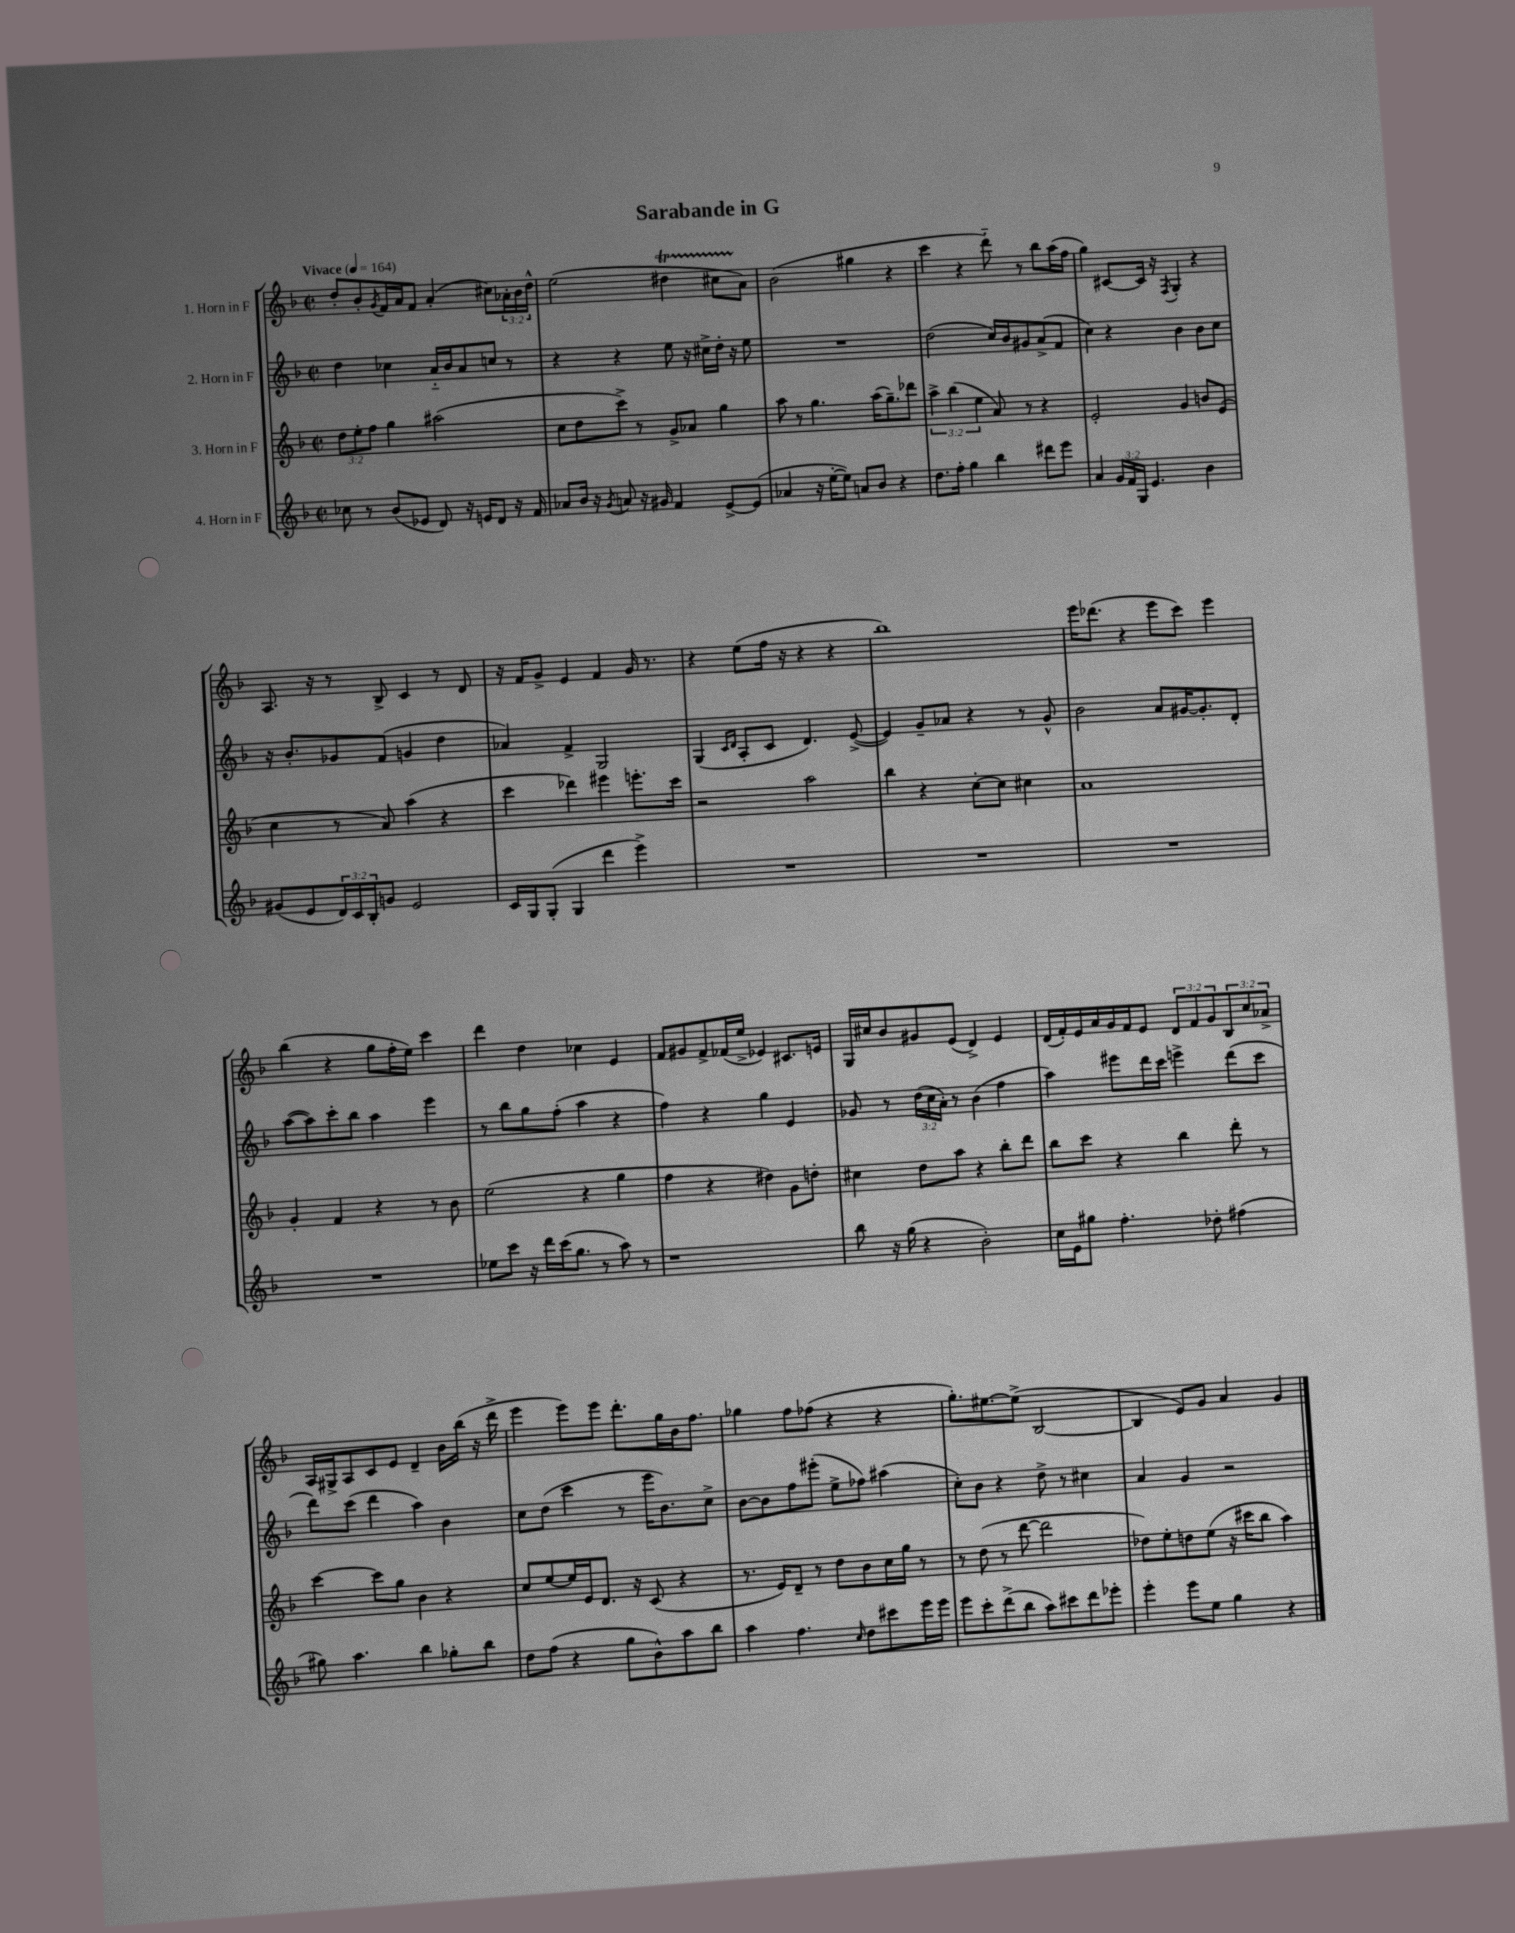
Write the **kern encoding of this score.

**kern	**kern	**kern	**kern
*staff4	*staff3	*staff2	*staff1
*clefG2	*clefG2	*clefG2	*clefG2
*k[b-]	*k[b-]	*k[b-]	*k[b-]
*M2/2	*M2/2	*M2/2	*M2/2
*met(c|)	*met(c|)	*met(c|)	*met(c|)
*MM164	*MM164	*MM164	*MM164
8cc-	12dd	4dd	8dd'
.	12ee'	.	.
8r	.	.	8b-'
.	12ff	.	.
.	.	.	8qg
(8b-	4gg	4cc-	16f
.	.	.	16a
8e-	.	.	8f
8d)	(2aa#	16a'~	(4a'
.	.	16b-	.
16r	.	8a	.
16e	.	.	.
8d	.	8cc	8cc#)
16r	.	8r	24a-'
.	.	.	24b-
16f	.	.	.
.	.	.	24dd^^
=	=	=	=
8a-	8cc	4r	(2ee
16b-	8dd	.	.
16r	.	.	.
8qg	.	.	.
8a	8ccc^)	4r	.
16r	8r	.	.
16g#	.	.	.
4f	8g^	8ee	4dd#
.	8a-	16r	.
.	.	16cc#^	.
[8e^	4gg	16dd'	8cc#
.	.	16r	.
(8e]	.	8ee	8a)
=	=	=	=
4a-	8aa	1r	(2b-
.	8r	.	.
16r	4.gg	.	.
[16ee'	.	.	.
8ee])	.	.	.
8a	.	.	4gg#
8b-	(16aa	.	.
.	8.gg~)	.	.
4r	.	.	4r
.	8ddd-	.	.
=	=	=	=
8.dd	6aa^	(2dd	4ccc
.	(6bb-	.	.
16ff'	.	.	.
4gg	.	.	4r
.	6ee	.	.
4bb-	8a)	16cc)	8ddd'~)
.	.	16b-	.
.	8r	8g#	8r
8ddd#	4r	(8a^	8bb-
8eee	.	8f	(16aa
.	.	.	16ff
=	=	=	=
4a	2e'	4cc)	4gg)
24g	.	4r	[8c#
24f	.	.	.
24G	.	.	.
4.e	.	.	16c#]
.	.	.	16r
.	.	.	8qF
.	4g	4b-	4G'
4b-	8b	8b-	4r
.	(8e	8cc	.
=	=	=	=
(8g#	4cc	16r	8.A
.	.	8.b-'	.
8e	.	.	.
.	.	.	16r
24d)	8r	8g-	8r
24c	.	.	.
24B-'	.	.	.
8g	8a)	(8f	8B-^
2e	(4aa	4g	4c
.	4r	4dd	8r
.	.	.	8d
=	=	=	=
16c	4ccc	4a-)	16r
16G	.	.	16f
(8G'	.	.	8g^
4G	4ddd-)	4f^	4e
4ddd	4eee#	2G	4f
4eee^)	8.eee'	.	16g
.	.	.	8.r
.	16ccc	.	.
=	=	=	=
1r	2r	(4G	4r
.	.	16qqc	.
.	.	16qqd	.
.	.	8A'	(8ee
.	.	8c	16ff
.	.	.	16r
.	2aa	4.d)	4r
.	.	.	4r
.	.	([8e^	.
=	=	=	=
1r	4bb-	4e])	1bb-)
.	4r	8g~	.
.	.	8a-	.
.	[8cc'	4r	.
.	8cc]	.	.
.	4cc#	8r	.
.	.	8g^^	.
=	=	=	=
1r	1a	2b-	16eee
.	.	.	(8.ddd-
.	.	.	4r
.	.	8a	8eee
.	.	[16g#	8ccc)
.	.	8.g#']	.
.	.	.	4eee
.	.	8d'	.
=	=	=	=
1r	4g'	([8aa	(4bb-
.	.	8aa])	.
.	4f	8ccc'	4r
.	.	8bb-	.
.	4r	4aa	8gg
.	.	.	16ff'
.	.	.	16ee)
.	8r	4eee	4ccc
.	8b-	.	.
=	=	=	=
8ee-	(2ee	8r	4ddd
8ccc	.	8bb-	.
16r	.	8gg	4dd
16ddd	.	.	.
(16ccc	.	(8ff'	.
8.gg	.	.	.
.	4r	4aa	4cc-
8r	.	.	.
8aa)	4gg	4r	4e
8r	.	.	.
=	=	=	=
1r	4ff	4ff)	8f
.	.	.	8g#
.	4r	4r	8f^
.	.	.	(16f-
.	.	.	16ee^
.	4dd#)	4gg	4e-)
.	8g	4e	8.c#
.	8dd'	.	.
.	.	.	16e
=	=	=	=
8bb-	4cc#	8g-	16G
.	.	.	16cc#
16r	.	8r	8b-
(16gg	.	.	.
4r	8dd	(24dd	8g#
.	.	24cc	.
.	.	24a')	.
.	8aa	8r	(8e
2b-')	4r	(4b-	4d^)
.	8bb-'	4ff	4e
.	8ddd	.	.
=	=	=	=
16cc	8bb-	4aa)	(16d
16e	.	.	16f')
8gg#	8ccc	.	16e
.	.	.	16a
4.ff'	4r	8eee#	16g
.	.	.	16f
.	.	16ddd	8e
.	.	16ccc	.
.	4bb-	4eee^	12d
.	.	.	12f
8dd-'	.	.	.
.	.	.	12g
(4ff#	8ddd'	(8ddd	12B-
.	.	.	12cc
.	8r	8ccc	.
.	.	.	12a-^
=	=	=	=
8gg#)	[4ccc	8ddd)	16A
.	.	.	16G#^
4.aa	.	(8ccc	8A
.	8ccc]	4ddd	8c
.	8gg	.	8e
4bb-	4b-	4aa)	4d~
8gg-'	4r	4b-	16b-
.	.	.	(16bb-
8bb-	.	.	16r
.	.	.	16ddd^
=	=	=	=
8dd	8cc	8cc	4eee
(8ff	[8ee	(8dd	.
4r	16ee]	4ccc	8eee)
.	16e	.	.
.	8.d	.	8eee
8gg	.	8r	8.ddd'
.	16r	.	.
8b-^^)	(8c	16eee	.
.	.	8.b-)	16gg
8aa	4r	.	16b-
.	.	.	8.ff
8bb-	.	8cc^	.
=	=	=	=
4aa	8.r	[8b-	4gg-
.	.	8b-]	.
.	16e)	.	.
4.ff	8d~	8ff	8ff
.	8r	(8eee#'	(8ff-
.	8dd	8ee^	4r
16qqcc	.	.	.
8dd	8b-	8ff-)	.
8ccc#	16cc	(4aa#	4r
.	16gg	.	.
16eee	8r	.	.
16eee	.	.	.
=	=	=	=
8eee	8r	8cc')	8.gg')
8ccc'	(8dd	8b-	.
.	.	.	[8.ee#
(8ddd^	8r	4r	.
8bb-	[8ddd	.	(8ee#^]
8aa)	2ddd]	8dd^	[2B-
8ccc#	.	8r	.
8ddd	.	4cc#	.
8eee-'	.	.	.
=	=	=	=
4eee'	8dd-)	4a	4B-]
.	8ee'	.	.
8eee	8dd	4g	8e)
8ee	(8ee	.	8g
4gg	16r	2r	4a
.	16ccc#	.	.
.	8bb-	.	.
4r	4aa)	.	4g
==	==	==	==
*-	*-	*-	*-
